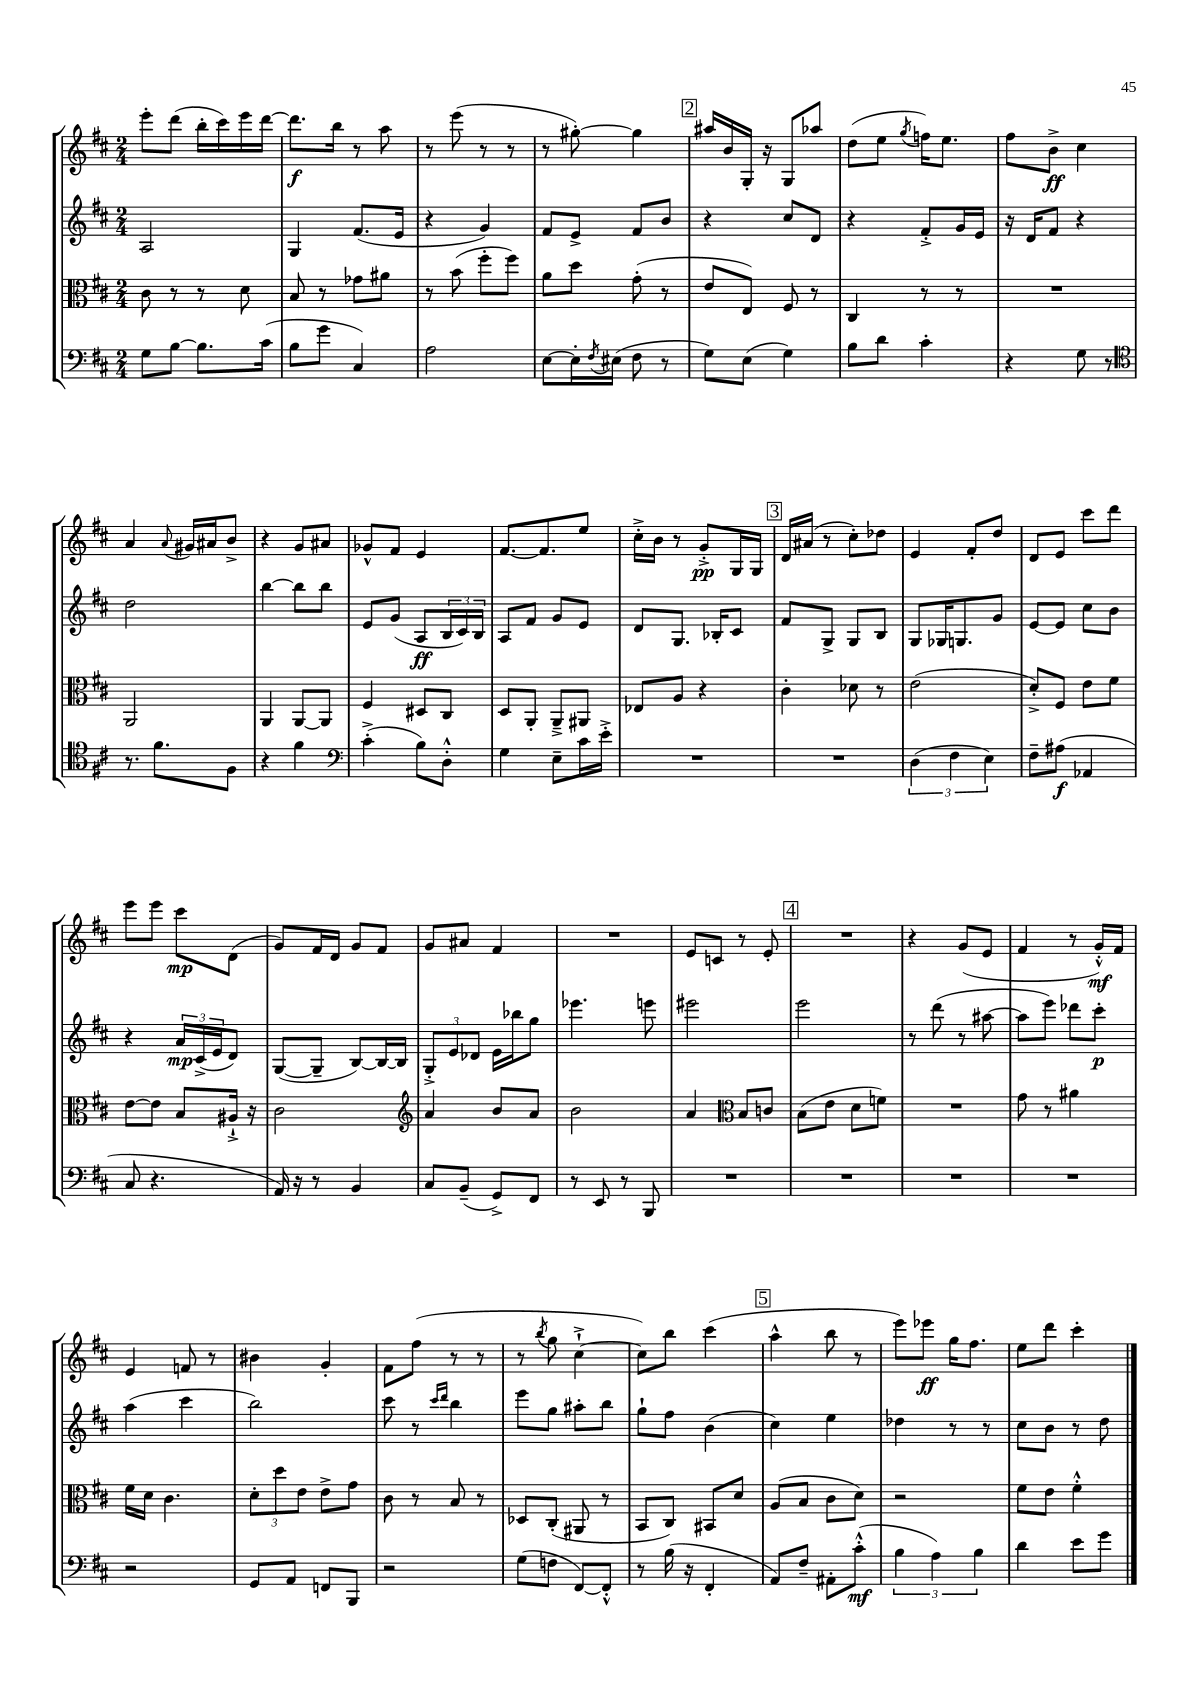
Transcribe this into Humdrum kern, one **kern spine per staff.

**kern	**dynam	**kern	**kern	**dynam	**kern	**dynam
*part4	*part4	*part3	*part2	*part2	*part1	*part1
*staff4	*staff4	*staff3	*staff2	*staff2	*staff1	*staff1
*clefF4	*	*clefC3	*clefG2	*	*clefG2	*
*k[f#c#]	*	*k[f#c#]	*k[f#c#]	*	*k[f#c#]	*
*M2/4	*	*M2/4	*M2/4	*	*M2/4	*
=9	=9	=9	=9	=9	=9	=9
8G\L	.	8c#\	2A/	.	8eee'\L	.
[8B\J	.	8r	.	.	(8ddd\J	.
8.B\L]	.	8r	.	.	16bb'\LL	.
.	.	.	.	.	16ccc#\)	.
.	.	8d\	.	.	16eee\	.
(16c#\Jk	.	.	.	.	[16ddd\JJ	.
=10	=10	=10	=10	=10	=10	=10
8B\L	.	8B/	4G/	.	8.ddd\L]	f
8g\J	.	8r	.	.	.	.
.	.	.	.	.	16bb\Jk	.
4C#/)	.	8g-X\L	(8.f#/L	.	8r	.
.	.	8a#X\J	.	.	8aa\	.
.	.	.	16e/Jk	.	.	.
=11	=11	=11	=11	=11	=11	=11
2A\	.	8r	4r	.	8r	.
.	.	(8b\	.	.	(8eee\	.
.	.	8ff#'\L	4g/)	.	8r	.
.	.	8ff#\J)	.	.	8r	.
=12	=12	=12	=12	=12	=12	=12
[8E\L	.	8a\L	8f#/L	.	8r	.
16E'\L]	.	8dd\J	8e^/J	.	[8gg#X'\)	.
8qF#/	.	.	.	.	.	.
(16E#X\JJ	.	.	.	.	.	.
8F#\	.	(8g'\	8f#/L	.	4gg#\]	.
8r	.	8r	8b/J	.	.	.
!!LO:REH:place=s1:t=2
=13	=13	=13	=13	=13	=13	=13
8G\L)	.	8e/L	4r	.	16aa#X/LL	.
.	.	.	.	.	16b/	.
(8E\J	.	8E/J)	.	.	16G'/JJ	.
.	.	.	.	.	16r	.
4G\)	.	8F#/	8cc#/L	.	8G/L	.
.	.	8r	8d/J	.	8aa-X/J	.
=14	=14	=14	=14	=14	=14	=14
8B\L	.	4C#/	4r	.	(8dd\L	.
8d\J	.	.	.	.	8ee\J	.
.	.	.	.	.	8qgg/	.
4c#'\	.	8r	8f#'^/L	.	16ffn\KL)	.
.	.	.	.	.	8.ee\J	.
.	.	8r	16g/L	.	.	.
.	.	.	16e/JJ	.	.	.
=15	=15	=15	=15	=15	=15	=15
4r	.	2r	16r	.	8ff#\L	.
.	.	.	16d/KL	.	.	.
.	.	.	8f#/J	.	8b^\J	ff
8G\	.	.	4r	.	4cc#\	.
8r	.	.	.	.	.	.
!!LO:LB:g=z
=16	=16	=16	=16	=16	=16	=16
*clefC4	*	*	*	*	*	*
8.r	.	2AA/	2dd\	.	4a/	.
8.f#\L	.	.	.	.	.	.
.	.	.	.	.	8qqa/	.
.	.	.	.	.	16g#X/LL	.
.	.	.	.	.	16a#X/J	.
8F#\J	.	.	.	.	8b^/J	.
=17	=17	=17	=17	=17	=17	=17
4r	.	4AA/	[4bb\	.	4r	.
4f#\	.	[8AA/L	8bb\L]	.	8g/L	.
.	.	8AA/J]	8bb\J	.	8a#X/J	.
=18	=18	=18	=18	=18	=18	=18
*clefF4	*	*	*	*	*	*
(4c#'^\	.	4F#/	8e/L	.	8g-X^^/L	.
.	.	.	(8g/J	.	8f#/J	.
8B\L)	.	8D#X/L	8A/L	ff	4e/	.
8D'^^\J	.	8C#/J	24B/L	.	.	.
.	.	.	24c#/)	.	.	.
.	.	.	24B/JJ	.	.	.
=19	=19	=19	=19	=19	=19	=19
4G\	.	8D/L	8A/L	.	[8.f#/L	.
.	.	8AA'/J	8f#/J	.	.	.
.	.	.	.	.	8.f#/]	.
8E~\L	.	8AA~^/L	8g/L	.	.	.
16c#\L	.	8AA#X/J	8e/J	.	8ee/J	.
16e'^\JJ	.	.	.	.	.	.
=20	=20	=20	=20	=20	=20	=20
2r	.	8E-X/L	8d/L	.	16cc#'^\LL	.
.	.	.	.	.	16b\JJ	.
.	.	8A/J	8.G/J	.	8r	.
.	.	4r	.	.	8g'^/L	pp
.	.	.	16B-X'/KL	.	.	.
.	.	.	8c#/J	.	16G/L	.
.	.	.	.	.	16G/JJ	.
!!LO:REH:place=s1:t=3
=21	=21	=21	=21	=21	=21	=21
2r	.	4c#'\	8f#/L	.	16d/LL	.
.	.	.	.	.	(16a#X/JJ	.
.	.	.	8G^/J	.	8r	.
.	.	8d-X\	8G/L	.	8cc#'\L)	.
.	.	8r	8B/J	.	8dd-X\J	.
=22	=22	=22	=22	=22	=22	=22
(6D\	.	(2e\	8G/L	.	4e/	.
.	.	.	16G-X/K	.	.	.
6F#\	.	.	.	.	.	.
.	.	.	8.Gn/	.	.	.
.	.	.	.	.	8f#'/L	.
6E\)	.	.	.	.	.	.
.	.	.	8g/J	.	8dd/J	.
=23	=23	=23	=23	=23	=23	=23
8F#~\L	.	8d'^/L)	[8e/L	.	8d/L	.
(8A#X\J	f	8F#/J	8e/J]	.	8e/J	.
4AA-X/	.	8e\L	8cc#\L	.	8ccc#\L	.
.	.	8f#\J	8b\J	.	8ddd\J	.
!!LO:LB:g=z
=24	=24	=24	=24	=24	=24	=24
8C#/	.	[8e\L	4r	.	8eee\L	.
4.r	.	8e\J]	.	.	8eee\J	.
.	.	8B/L	24a/LL	mp	8ccc#\L	mp
.	.	.	(24c#^/	.	.	.
.	.	.	24e/J	.	.	.
.	.	16A#X`^/Jk	8d/J)	.	(8d\J	.
.	.	16r	.	.	.	.
=25	=25	=25	=25	=25	=25	=25
16AA/)	.	2c#\	([8G/L	.	8g/L)	.
16r	.	.	.	.	.	.
8r	.	.	8G~/J]	.	16f#/L	.
.	.	.	.	.	16d/JJ	.
4BB/	.	.	[8B/L)	.	8g/L	.
.	.	.	16B/L_	.	8f#/J	.
.	.	.	16B/JJ]	.	.	.
=26	=26	=26	=26	=26	=26	=26
*	*	*clefG2	*	*	*	*
8C#/L	.	4a/	12G'^/L	.	8g/L	.
.	.	.	12e/	.	.	.
(8BB~/J	.	.	.	.	8a#X/J	.
.	.	.	12d-X/J	.	.	.
8GG^/L)	.	8b/L	16e\LL	.	4f#/	.
.	.	.	16bb-X\J	.	.	.
8FF#/J	.	8a/J	8gg\J	.	.	.
=27	=27	=27	=27	=27	=27	=27
8r	.	2b\	4.eee-X\	.	2r	.
8EE/	.	.	.	.	.	.
8r	.	.	.	.	.	.
8BBB/	.	.	8eeen\	.	.	.
=28	=28	=28	=28	=28	=28	=28
2r	.	4a/	2eee#X\	.	8e/L	.
.	.	.	.	.	8cn/J	.
*	*	*clefC3	*	*	*	*
.	.	8B/L	.	.	8r	.
.	.	8cn/J	.	.	8e'/	.
!!LO:REH:place=s1:t=4
=29	=29	=29	=29	=29	=29	=29
2r	.	(8B\L	2eee\	.	2r	.
.	.	8e\J	.	.	.	.
.	.	8d\L	.	.	.	.
.	.	8fn\J)	.	.	.	.
=30	=30	=30	=30	=30	=30	=30
2r	.	2r	8r	.	4r	.
.	.	.	(8ddd\	.	.	.
.	.	.	8r	.	(8g/L	.
.	.	.	[8aa#X\	.	8e/J	.
=31	=31	=31	=31	=31	=31	=31
2r	.	8g\	8aa#\L]	.	4f#/	.
.	.	8r	8eee\J)	.	.	.
.	.	4a#X\	8ddd-X\L	.	8r	.
.	.	.	8ccc#'\J	p	16g'^^/LL)	mf
.	.	.	.	.	16f#/JJ	.
!!LO:LB:g=z
=32	=32	=32	=32	=32	=32	=32
2r	.	16f#\LL	(4aa\	.	4e/	.
.	.	16d\JJ	.	.	.	.
.	.	4.c#\	.	.	.	.
.	.	.	4ccc#\	.	8fn/	.
.	.	.	.	.	8r	.
=33	=33	=33	=33	=33	=33	=33
8GG/L	.	12d'\L	2bb\)	.	4b#X\	.
.	.	12dd\	.	.	.	.
8AA/J	.	.	.	.	.	.
.	.	12e\J	.	.	.	.
8FFn/L	.	8e^\L	.	.	4g'/	.
8BBB/J	.	8g\J	.	.	.	.
=34	=34	=34	=34	=34	=34	=34
2r	.	8c#\	8ccc#\	.	8f#\L	.
.	.	8r	8r	.	(8ff#\J	.
.	.	.	16qqccc#/LL	.	.	.
.	.	.	16qqddd/JJ	.	.	.
.	.	8B/	4bb\	.	8r	.
.	.	8r	.	.	8r	.
=35	=35	=35	=35	=35	=35	=35
(8G\L	.	8D-X/L	8eee\L	.	8r	.
.	.	.	.	.	8qbb/	.
8Fn\J	.	(8C#'/J	8gg\J	.	8gg\	.
[8FF#/L)	.	8AA#X/	8aa#X'\L	.	[4cc#`^\	.
8FF#'^^/J]	.	8r	8bb\J	.	.	.
=36	=36	=36	=36	=36	=36	=36
8r	.	8BB/L	8gg`\L	.	8cc#\L])	.
(16B\	.	8C#/J)	8ff#\J	.	8bb\J	.
16r	.	.	.	.	.	.
4FF#'/	.	8BB#X/L	(4b\	.	(4ccc#\	.
.	.	8d/J	.	.	.	.
!!LO:REH:place=s1:t=5
=37	=37	=37	=37	=37	=37	=37
8AA/L)	.	(8A/L	4cc#\)	.	4aa^^\	.
8F#~/J	.	8B/J	.	.	.	.
8AA#X'\L	.	8c#\L	4ee\	.	8bb\	.
(8c#'^^\J	mf	8d\J)	.	.	8r	.
=38	=38	=38	=38	=38	=38	=38
6B\	.	2r	4dd-X\	.	8eee\L)	.
.	.	.	.	.	8eee-X\J	ff
6A\)	.	.	.	.	.	.
.	.	.	8r	.	16gg\KL	.
.	.	.	.	.	8.ff#\J	.
6B\	.	.	.	.	.	.
.	.	.	8r	.	.	.
=39	=39	=39	=39	=39	=39	=39
4d\	.	8f#\L	8cc#\L	.	8ee\L	.
.	.	8e\J	8b\J	.	8ddd\J	.
8e\L	.	4f#'^^\	8r	.	4ccc#'\	.
8g\J	.	.	8dd\	.	.	.
==	==	==	==	==	==	==
*-	*-	*-	*-	*-	*-	*-
